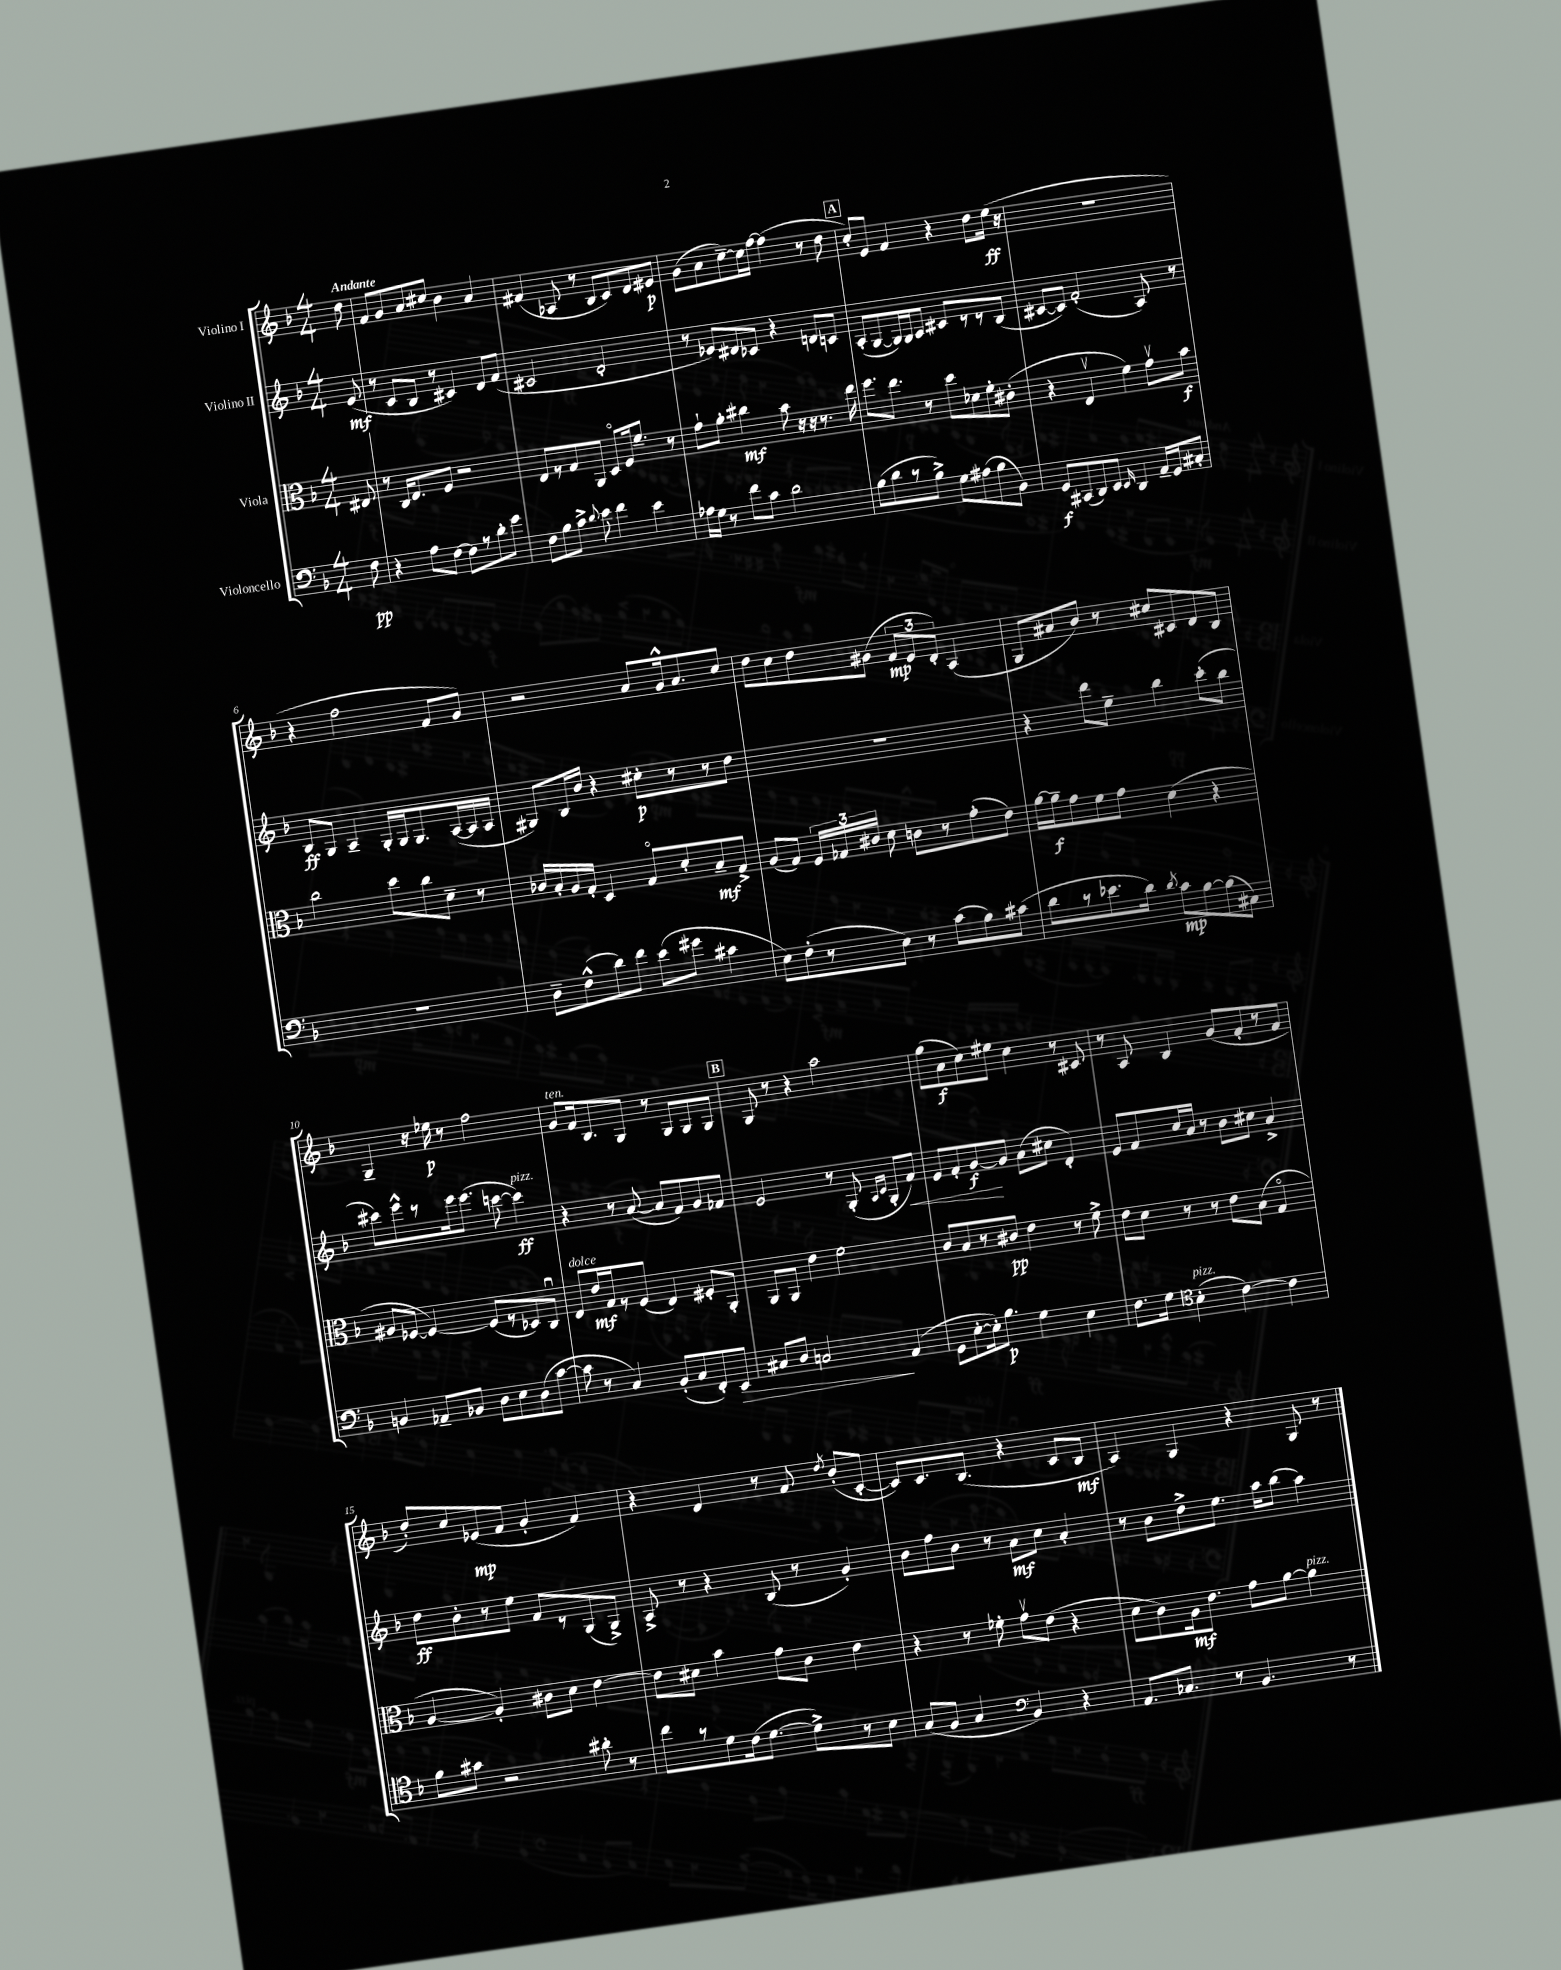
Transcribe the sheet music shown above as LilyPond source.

<<
\new StaffGroup <<
\new Staff = "s0" \with { instrumentName = "Violino I" } {
    \clef treble \key f \major \numericTimeSignature \time 4/4 \partial 8 \tempo "Andante"
    \autoBeamOff d''8 |
    f'8[ g'8 a'8 cis''8] bes'4 a'4 |
    fis'4( aes8 r8 bes8[ c'8) d'8 eis'8]\p |
    g'8[( a'8 c''8~--) c''16 f''16]~ f''4( r8 d''8 |
    \mark \markup { \box "A" } c''8[-.) e'8] f'4 r4 d''8[ e''16]\ff( r16 |
    R1 |
    r4 f''2 f'8[ g'8]) |
    r2 a'8[ g'16-^ a'8. c''8] |
    d''8[ c''8 d''8 gis'8]( \tuplet 3/2 { f'8[\mp e'8 d'8]-.) } a4( |
    g8[ ais'8 bes'8]) r8 cis''8[ cis'8 d'8 bes8] |
    g4-- r16 ees''16\p r8 f''2 |
    g'8[^\markup { \italic "ten." } f'16 bes8. g8] r8 g8[ g8 g8] |
    \mark \markup { \box "B" } g8 r8 r4 a''2 |
    g''8[( a'8\f c''8) eis''8] c''4 r8 cis'8 |
    r8 a8 bes4 g'8[( f'8-. r8 f'8] |
    d''8[-.) c''8 ees'8\mp( f'8] g'4-. f'4) |
    r4 d'4 r8 f'8 \acciaccatura { d''8 } bes'8[-.( c'8]~-. |
    c'8[) c'8. bes8.]( r4 c'8[ bes8]\mf |
    a4) g4 r4 g8 r8 \bar "|." |
}
\new Staff = "s1" \with { instrumentName = "Violino II" } {
    \clef treble \key f \major \numericTimeSignature \time 4/4 \partial 8
    \autoBeamOff e'8\mf( |
    r8 c'8[ bes8] r8 cis'4) d'8[ f'8]( |
    cis'2 d'2-. |
    r8 ees'8[) dis'8 ces'8] r4 d'8[ c'8] |
    \mark \markup { \box "A" } a8[-.( g8~ g16) g16 a8] cis'8[ r8 r8 bes8]( |
    cis'8[~ cis'8]) f'2-.( a8) r8 |
    bes8[\ff g8] a4-- g16[-. g16 g8. a16~( a16 a16] |
    gis8[) bes16 bes'16] r4 cis''8[-.\p r8 r8 d''8] |
    R1 |
    r4 d'''8[ e''8]-- bes''4 c'''8[-.( bes''8] |
    cis'''8[) e'''8-^ r8 e'''16 e'''8.]( c'''8~ c'''4\ff^\markup { \italic "pizz." }) |
    r4 r8 a'8~( a'8[ f'8) g'8 fes'8] |
    \mark \markup { \box "B" } e'2 r8 g8-.( \grace { a16[ c'16] } g8[-. f'8]\<) |
    e'8[ f'8-. g'8~\f\! g'8] a'8[( cis''8] d'4-.) |
    e'8[ f'8 c''16 a'16] r8 bes'8[ cis''8] a'4-> |
    d''8[\ff bes'8-. r8 e''8] f'8[ r8 g8( g8]->) |
    a8-> r8 r4 bes8( r8 g'4-.) |
    bes'8[ f''8 bes'8] r8 a'8[\mf c''8] a'4-. |
    r8 bes'8[ d''8-> e''8.] a''16[ bes''8]( a''4) \bar "|." |
}
\new Staff = "s2" \with { instrumentName = "Viola" } {
    \clef alto \key f \major \numericTimeSignature \time 4/4 \partial 8
    \autoBeamOff eis8 |
    r8 c16[ e8. f8] r2 |
    e8[ r8 g8 a,8] d8[\flageolet f16 f'8.]-- r8 |
    g'8[-! a'8]-. cis''4\mf bes'8 r16 r16 r8. e''16 |
    \mark \markup { \box "A" } f''8.[ e''8.] r8 d''8[ des'8 f'8-. cis'8]-.( |
    r4 e4\upbow f'4) g'8[\upbow bes'8]\f |
    c''2 d''8[ c''8 d'8]-- r8 |
    ces'16[ bes16-. a16 g16]-. d4 g8[\flageolet d'8-. bes8--\mf g8]-> |
    a8[( g8]) \tuplet 3/2 { f16[ ges16 cis'16] } d'8 c'8[ r8 g'8-.( e'8]) |
    a'16[~ a'16--\f g'8 f'8 g'8] d'4( r4 |
    ais8[ fes8]~ fes4~) fes8[( r8 des8) c8]\downbow |
    e8[^\markup { \italic "dolce" } e'16\mf g16 r8 f8]( e4) fis8[-. a,8]-. |
    \mark \markup { \box "B" } a,8[ a,8] e'4 f'2 |
    c'8[ bes8 r8 cis'8]\pp e'4 r8 f'8-> |
    e'8[ d'8] r8 r8 e'8[ bes8]( g4\flageolet |
    a4~ a4-.) cis'8[ d'8] e'4~ |
    e'8[ dis'8] bes'4 g'8[ c'8] e'4 |
    r4 r8 fes'8-. g'8[\upbow e'8]( r4 |
    d'8[ c'8) a16\mf e'8.] g'8[ a'8]~ a'4^\markup { \italic "pizz." } \bar "|." |
}
\new Staff = "s3" \with { instrumentName = "Violoncello" } {
    \clef bass \key f \major \numericTimeSignature \time 4/4 \partial 8
    \autoBeamOff f8\pp |
    r4 a8[ f8]~ f8[ r8 d'8-. g'8] |
    f8[ bes8 c'8]-> \appoggiatura { d'8 } e'8 f'4 e'4 |
    aes16[ g16] r8 f'8[ c'8] d'2 |
    \mark \markup { \box "A" } bes8[( d'8 r8 bes8]->) g8[ ais8( bes8 bes,8]) |
    g,8[\f cis,8( d,8) e,8] \grace { e,16 } d,4 a,16[-- g,16 cis8]-. |
    r1 |
    d8[-- f8-^( d'8) f'8] e'8[( gis'8] cis'4 |
    e8[) f8-.( r8 e8]) r8 c'8[( bes8) cis'8]( |
    d'8[ r8 ees'8. d'16]) \acciaccatura { d'8 } c'8[\mp bes8~ bes8( cis8]) |
    b,4 aes,8[-- bes,8] d8[ e8 d8( c'8]~ |
    c'8 r8 c4) bes,8[-.( c8 f,8-.) e,8]\> |
    \mark \markup { \box "B" } cis8[ d8] c2\! a,4( |
    g,8[ e8~-. e16-.) bes8.]\p g4 e4 |
    f8.[ g16] \clef tenor bes4-.^\markup { \italic "pizz." }( c'4~) c'4 |
    f'8[ gis'8] r2 ais'8-. r8 |
    c''8[ r8 d'8 c'16( d'8.]~ d'8[->) r8 bes8] |
    g8[( f8] g4 \clef bass bes,4) r4 |
    a,8.[ ces8.] r8 bes,4. r8 \bar "|." |
}
>>
>>
